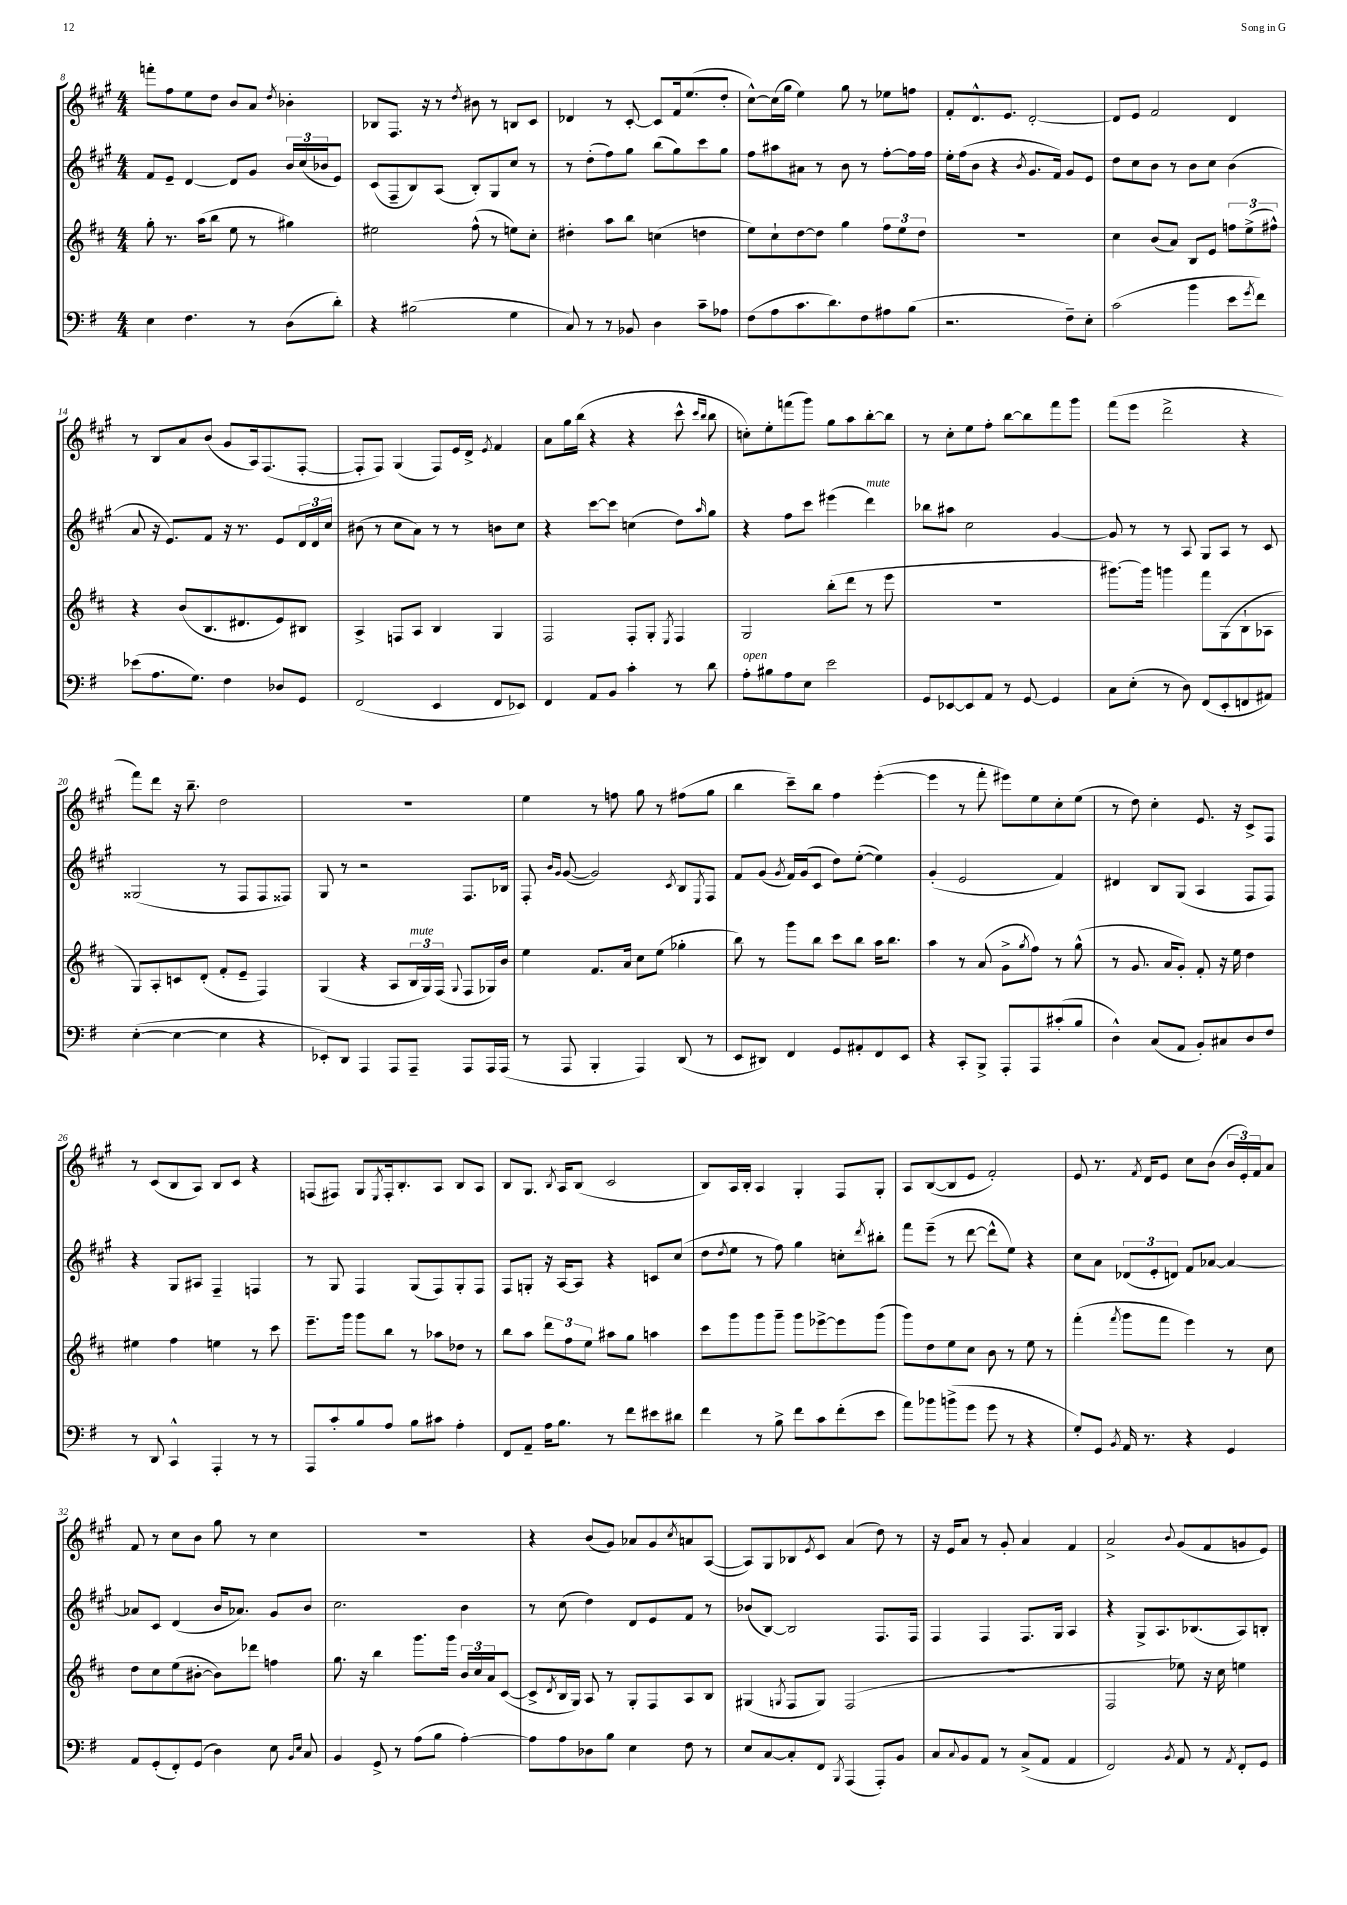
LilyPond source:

<<
\new StaffGroup <<
\new Staff = "s0" {
    \clef treble \key a \major \numericTimeSignature \time 4/4
    f'''8-. fis''8 e''8 d''8 b'8 a'8 \acciaccatura { d''8 } bes'4-. |
    bes8 fis8. r16 r8 \acciaccatura { d''8 } bis'8 r8 b8 cis'8 |
    des'4 r8 cis'8~-. cis'8 fis'16 e''8.( d''8-. |
    cis''8~-^) cis''16( gis''16 e''4) gis''8 r8 ees''8 f''8 |
    fis'8-. d'8.-^ e'8. d'2~-. |
    d'8 e'8 fis'2 d'4 |
    r8 b8 a'8 b'8( gis'8 a16) fis8.( fis8~-. |
    fis8-. fis8) gis4( fis8) e'16 d'16-> \acciaccatura { e'8 } fis'4 |
    a'8 gis''16 b''16( r4 r4 cis'''8-^ \grace { cis'''16 b''16 } b''8 |
    c''8-.) e''8-. f'''8( gis'''8) gis''8 a''8 b''8~-. b''8 |
    r8 cis''8-. e''8 fis''8-. b''8~ b''8 fis'''8 gis'''8 |
    fis'''8( e'''8 d'''2-> r4 |
    fis'''8) d'''8 r16 b''8.-- d''2 |
    R1 |
    e''4 r8 f''8 gis''8 r8 fis''8( gis''8 |
    b''4 cis'''8--) b''8 fis''4 e'''4~-.( |
    e'''4 r8 fis'''8-. eis'''8) e''8 cis''8-. e''8( |
    r8 d''8) cis''4-. e'8. r16 cis'8-> fis8 |
    r8 cis'8( b8 a8) b8 cis'8 r4 |
    f8( fis8) gis8 \acciaccatura { e8 } fis16-. b8.-. a8 b8 a8 |
    b8 gis8. \acciaccatura { b8 } a16 b8( cis'2 |
    b8) a16 b16-. a4 gis4-. fis8 gis8-. |
    a8 b8~( b8 e'8 fis'2-.) |
    e'8 r8. \acciaccatura { fis'8 } d'16 e'8 cis''8 b'8( \tuplet 3/2 { b'16 e'16-.) fis'16 } a'8 |
    fis'8 r8 cis''8 b'8 gis''8 r8 cis''4 |
    R1 |
    r4 b'8( gis'8) aes'8 gis'8 \acciaccatura { cis''8 } a'8 a8~( |
    a8) gis8 bes8 \acciaccatura { e'8 } cis'8 a'4( d''8) r8 |
    r16 e'16 a'8 r8 gis'8-. a'4 fis'4 |
    a'2-> \appoggiatura { b'8 } gis'8( fis'8 g'8 e'8) \bar "|." |
}
\new Staff = "s1" {
    \clef treble \key a \major \numericTimeSignature \time 4/4
    fis'8 e'8-- d'4~ d'8 gis'8 \tuplet 3/2 { b'16 cis''16( bes'16 } e'8) |
    cis'8( fis8-- b8) a8( b8-.) gis8 cis''8 r8 |
    r8 d''8-.( fis''8) gis''8 b''8( gis''8) cis'''8 gis''8 |
    fis''8 ais''8 ais'8 r8 b'8 r8 fis''8~-. fis''16 fis''16 |
    e''16-. fis''16( b'8 r4 \acciaccatura { b'8 } gis'8. fis'16) gis'8 e'8 |
    d''8 cis''8 b'8 r8 b'8 cis''8 b'4( |
    a'8 r16 e'8.) fis'8 r16 r8. e'8 \tuplet 3/2 { d'16 d'16 cis''16 } |
    bis'8( r8 cis''8 a'8) r8 r8 b'8 cis''8 |
    r4 cis'''8~ cis'''8 c''4( d''8) \grace { a''16 } gis''8 |
    r4 fis''8 cis'''8 eis'''4( d'''4^\markup { \italic "mute" }) |
    bes''8 ais''8 cis''2 gis'4~ |
    gis'8 r8 r8 a8 gis8 a8 r8 cis'8 |
    gisis2( r8 fis8 fis8 fisis8) |
    gis8 r8 r2 fis8. bes16 |
    fis8-. \grace { b'16 gis'16 } gis'8~( gis'2) \acciaccatura { cis'8 } b8 \acciaccatura { e8 } fis8 |
    fis'8 gis'8( \acciaccatura { gis'8 } fis'16) gis'16( cis'8 d''8) e''8~-.( e''4) |
    gis'4-.( e'2 fis'4) |
    dis'4 b8 gis8( a4 fis8 fis8) |
    r4 gis8 ais8 fis4-- f4 |
    r8 gis8 fis4 gis8( fis8) gis8-. fis8 |
    fis8 g8-. r16 a16~ a8 r4 c'8 cis''8( |
    d''8 \acciaccatura { d''8 } e''8 r8 fis''8) gis''4 c''8-. \acciaccatura { d'''8 } bis''8-. |
    fis'''8 e'''8--( r8 d'''8~ d'''8-^ e''8) r4 |
    cis''8 a'8 \tuplet 3/2 { des'8( e'8-. d'8) } fis'8 aes'8~ aes'4~ |
    aes'8 cis'8 d'4( b'16 aes'8.) gis'8 b'8 |
    cis''2. b'4 |
    r8 cis''8( d''4) d'8 e'8 fis'8 r8 |
    bes'8( b8~) b2 fis8. fis16 |
    fis4 fis4 fis8. gis16 a4 |
    r4 gis8-> a8. bes8.( a8) b8-. \bar "|." |
}
\new Staff = "s2" {
    \clef treble \key d \major \numericTimeSignature \time 4/4
    g''8-. r8. a''16( b''8 e''8 r8 gis''4) |
    eis''2 fis''8-^( r8 e''8) cis''8-. |
    dis''4-. a''8 b''8 c''4( d''4 |
    e''8) cis''8-! d''8~ d''8 g''4 \tuplet 3/2 { fis''8 e''8 d''8 } |
    R1 |
    cis''4 b'8( a'8) b8 e'8 \tuplet 3/2 { f''8 e''8->( fis''8-^) } |
    r4 b'8( b8. dis'8. e'8) bis8 |
    a4-> f8 a8 b4 g4 |
    fis2 fis8-. g8-. \acciaccatura { e8 } fis4 |
    g2 b''8-.( d'''8 r8 e'''8 |
    R1 |
    gis'''8.~) gis'''16 g'''4 fis'''8 g8( b8-! aes8 |
    g8) a8-. c'8 d'8-.( fis'8-. e'8-- fis4) |
    g4( r4 a8 \tuplet 3/2 { b16^\markup { \italic "mute" } g16) fis16( } \appoggiatura { g8 } fis8 ges16) b'16 |
    e''4 fis'8. a'16 cis''8 e''8( ges''4-. |
    b''8) r8 g'''8 b''8 cis'''8 b''8 a''16 b''8. |
    a''4 r8 a'8( g'8-> \acciaccatura { g''8 } fis''8) r8 g''8-^( |
    r8 g'8. a'16 g'8-.) fis'8-. r16 e''16 d''4 |
    eis''4 fis''4 e''4 r8 cis'''8 |
    e'''8.-- g'''16 g'''8 b''8 r8 aes''8 des''8 r8 |
    b''8 a''8 \tuplet 3/2 { d'''8 fis''8 e''8 } ais''8 g''8 a''4 |
    cis'''8 g'''8 g'''8 g'''8-- g'''8 ees'''8~-> ees'''8 g'''8( |
    g'''8) d''8 e''8 cis''8 b'8 r8 e''8 r8 |
    fis'''4-.( \acciaccatura { fis'''8 } g'''8 fis'''8 e'''4) r8 cis''8 |
    d''8 cis''8 e''8( bis'8~-. bis'8) des'''8 f''4 |
    g''8. r16 b''4 g'''8. g'''16 \tuplet 3/2 { b'16 cis''16 a'16 } cis'8~( |
    cis'8-> \acciaccatura { d'8 } b16 g16) a8 r8 g8-. fis8 a8 b8 |
    gis4( \acciaccatura { g8 } fis8 g8) fis2( |
    R1 |
    fis2 ees''8) r16 cis''16 e''4 \bar "|." |
}
\new Staff = "s3" {
    \clef bass \key g \major \numericTimeSignature \time 4/4
    e4 fis4. r8 d8( d'8-.) |
    r4 bis2( g4 |
    c8) r8 r8 bes,8 d4 c'8-- aes8 |
    fis8( a8 c'8. d'8.) fis8 ais8 b8( |
    r2. fis8--) e8-. |
    c'2( b'4 e'8 \acciaccatura { g'8 } fis'8) |
    ees'8( a8. g8.) fis4 des8 g,8 |
    fis,2( e,4 fis,8 ees,8) |
    fis,4 a,8 b,8 c'4-. r8 d'8 |
    a8-.^\markup { \italic "open" } bis8 a8 e8 e'2 |
    g,8 ees,8~ ees,8 a,8 r8 g,8~ g,4 |
    c8 e8-.( r8 d8) fis,8( e,8-. f,8 ais,8) |
    e4~-.( e4~ e4 r4 |
    ees,8-.) d,8 a,,4 a,,8 a,,8-- a,,8 a,,16 a,,16( |
    r8 a,,8 b,,4-. a,,4) d,8( r8 |
    e,8 dis,8) fis,4 g,8 ais,8-. fis,8 e,8 |
    r4 c,8-. b,,8-> a,,8-. a,,8 cis'8-.( b8 |
    d4-^) c8( a,8 b,8-.) cis8 d8 fis8 |
    r8 d,8 c,4-^ a,,4-. r8 r8 |
    a,,8 c'8-. b8 a8 b8 cis'8 a4-. |
    fis,8 a,8-- a16 b8. r8 fis'8 eis'8 dis'8 |
    fis'4 r8 b8-> fis'8 c'8 fis'8-.( e'8 |
    a'8) bes'8 b'8->( g'8 g'8 r8 r4 |
    g8-.) g,8 \acciaccatura { b,8 } a,16 r8. r4 g,4 |
    a,8 g,8-.( fis,8-.) g,8( d4) e8 \grace { b,16 e16 } c8 |
    b,4 g,8-> r8 a8( b8 a4~-.) |
    a8 a8 des8 b8 e4 fis8 r8 |
    e8 c8~ c8-. fis,8 \acciaccatura { b,,8 } a,,4( a,,8-.) b,8 |
    c8 \appoggiatura { c8 } b,8 a,8 r8 c8->( a,8 a,4 |
    fis,2) \acciaccatura { b,8 } a,8 r8 \acciaccatura { a,8 } fis,8-. g,8 \bar "|." |
}
>>
>>
\layout { \context { \Score currentBarNumber = #8 } }
